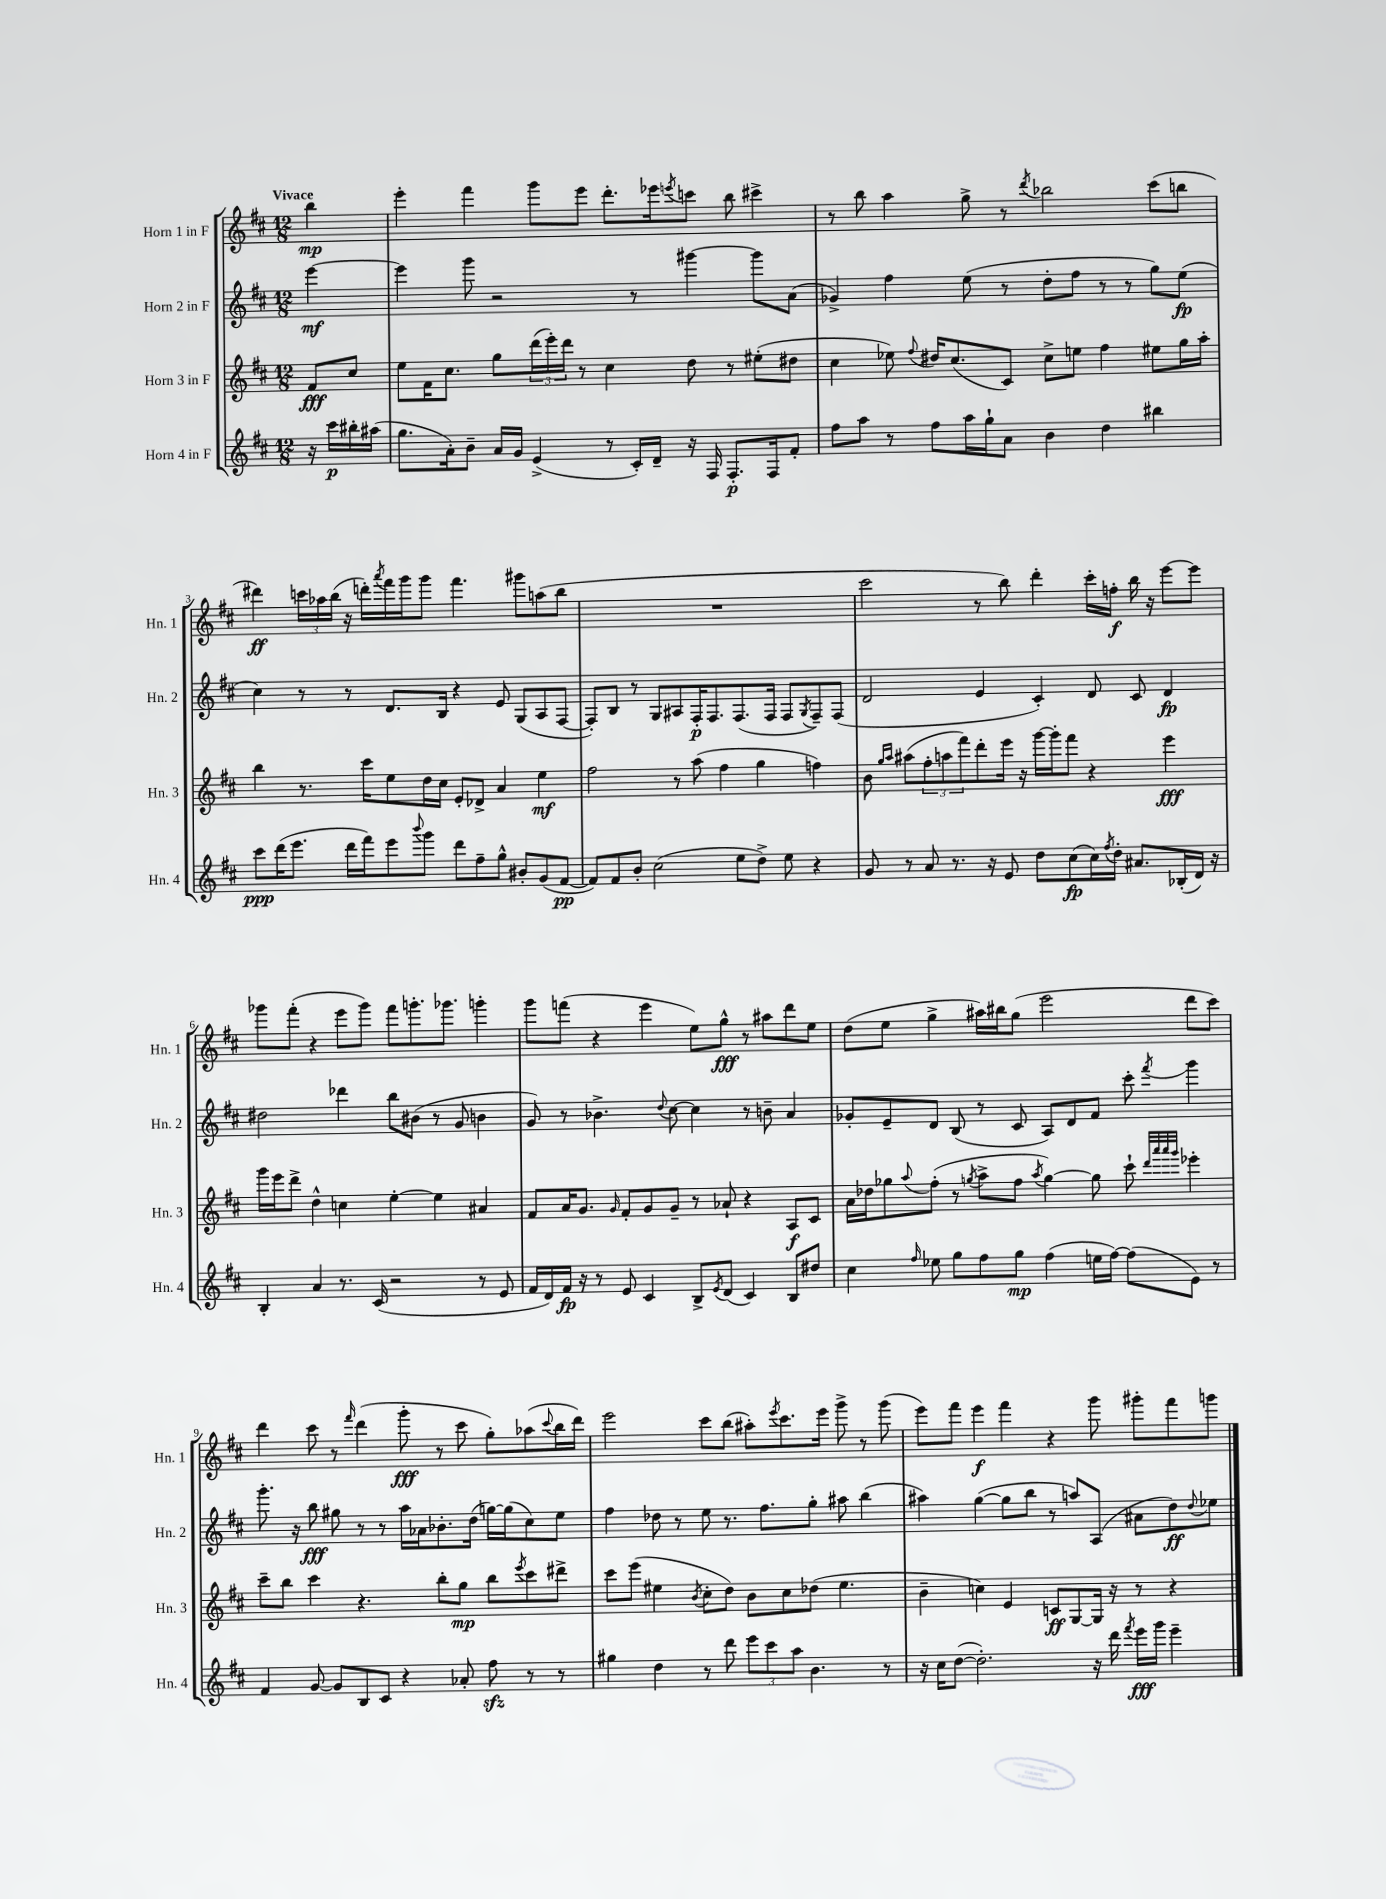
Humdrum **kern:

**kern	**kern	**kern	**kern
*staff4	*staff3	*staff2	*staff1
*clefG2	*clefG2	*clefG2	*clefG2
*k[f#c#]	*k[f#c#]	*k[f#c#]	*k[f#c#]
*M12/8	*M12/8	*M12/8	*M12/8
16r	8f#/L	[4eee\	4bb\
16ccc#\LL	.	.	.
16bb#'\	8cc#/J	.	.
(16aa#\JJ	.	.	.
=	=	=	=
8.gg\L	8ee\L	4eee\]	4eee'\
.	16f#\K	.	.
16a'\k)	8.cc#\J	.	.
8b~\J	.	8ggg\	4fff#\
16a/LL	8gg\L	2r	.
16g/JJ	.	.	.
(4e^/	(24ddd\L	.	8ggg\L
.	24eee'\)	.	.
.	24ddd\JJ	.	.
.	8r	.	8eee\J
8r	4cc#\	.	8.ddd'\L
16c#'/LL)	.	8r	.
16d~/JJ	.	.	16eee-\k
.	.	.	8qeee/
16r	8dd\	[4ggg#\	8ccc\J
16F#/	.	.	.
8.F#'/L	8r	.	8bb\
.	(8ee#'\L	8ggg#\]L	4ccc#^\
16F#/k	.	.	.
8f#'/J	8dd#\J	(8a\J	.
=	=	=	=
8ff#\L	4cc#\	4g-^/)	8r
8aa\J	.	.	8bb\
8r	8ee-\)	4ff#\	4aa\
.	8qqff#/	.	.
8ff#\L	16dd#/LK	.	.
.	(8.cc#/	.	.
16aa\L	.	(8ee\	8gg^\
16gg`\J	.	.	.
8a\J	8c#/J)	8r	8r
.	.	.	8qddd/
4b\	8cc#^\L	8dd'\L	2bb-\
.	8ee\J	8ff#\J	.
4dd\	4ff#\	8r	.
.	.	8r	.
4bb#\	8ee#\L	8gg\L)	(8ccc#\L
.	16gg\L	(8ee\J	8bb\J
.	16aa'\JJ	.	.
=	=	=	=
8ccc#\L	4bb\	4cc#\)	4ddd#\)
(16ddd\K	.	.	.
8.eee\J	.	.	.
.	8.r	8r	24ccc\LL
.	.	.	24aa-\
.	.	.	(24bb\JJ
16ddd\LL	.	8r	16r
16fff#\J)	16ccc#\LK	.	16ddd'\LL)
.	.	.	8qaaa/
8eee\	8ee\	8.d/L	16fff#\
.	.	.	16ggg\J
8qqbbb/	.	.	.
8ggg\J	16dd\L	.	8ggg\J
.	16cc#\JJ	16B/Jk	.
8ddd\L	8e'/L	4r	4.fff#\
8ff#~\	8d-^/J	.	.
8gg^^\J	4a/	8e/	.
8b#'/L	.	(8G/L	8ggg#\L
(8g/	4ee\	8A/	(8aa\
[8f#/J	.	[8F#/J	8bb\J
=	=	=	=
8f#/]L)	2ff#\	8F#'/]L)	1.r
8f#/	.	8B/J	.
8b'/J	.	8r	.
(2cc#\	.	8G/L	.
.	8r	8A#/	.
.	(8aa\	16F#'/K	.
.	.	8.F#/	.
.	4ff#\	.	.
8ee\L	.	(8.F#/	.
8dd^\J)	4gg\	.	.
.	.	16F#/Jk	.
8ee\	.	8F#/L	.
.	.	8qG/	.
4r	4ff\)	8F#~/)	.
.	.	(8F#/J	.
=	=	=	=
8g/	8b\	2d/	2ccc#\
.	16qqgg/LL	.	.
.	16qqaa/JJ	.	.
8r	(8aa#\L	.	.
8a/	12ff#'\	.	.
.	12aa\	.	.
8.r	.	.	.
.	12fff#\)	.	.
.	8ddd'\	4e/	8r
16r	.	.	.
8e/	16eee\Jk	.	8bb\)
.	16r	.	.
8dd\L	[16ggg\LL	4c#'/)	4ddd'\
.	16ggg'\]J	.	.
(8cc#\	8fff#\J	.	.
16cc#\L)	4r	8d/	16ccc#'\LL
8qff#/	.	.	.
16dd'\JJ	.	.	16ff'\JJ
8.a#/L	.	8c#/	16bb\
.	.	.	16r
.	4eee\	4d/	[8eee\L
(16B-'/L	.	.	.
16d/JJ)	.	.	8eee\]J
16r	.	.	.
=	=	=	=
4B'/	16ggg\LL	2dd#\	8ggg-\L
.	16eee\J	.	.
.	8ddd^\J	.	(8fff#'\J
4a/	4dd^^\	.	4r
8.r	4cc\	4ddd-\	8eee\L
.	.	.	8ggg-\J)
(16c#/	.	.	.
2r	[4ee'\	8bb\L	8fff#\L
.	.	(8b#\J	8.ggg'\
.	4ee\]	8r	.
.	.	.	8.ggg-\J
.	.	8g/	.
8r	4a#/	4b\	4ggg'\
8e/	.	.	.
=	=	=	=
16f#/LL	8f#/L	8g/)	8ggg\L
16d/)	.	.	.
16f#/JJ	16a/K	8r	(8fff\J
16r	8.g/J	.	.
8r	.	4.b-^\	4r
.	16qqg/	.	.
8e/	8f#'/L	.	.
4c#/	8g/	.	4eee\
.	.	8qqdd/	.
.	8g~/J	[8cc#\	.
8B^/L	8r	4cc#\]	8ee\L)
8qe/	.	.	.
(8d/J	8a-`/	.	8gg^^\J
4c#/)	4r	8r	8r
.	.	8b~\	8aa#\L
8B/L	8A/L	4a/	8ddd\
8dd#/J	8c#/J	.	8ee\J
=	=	=	=
4cc#\	16a\LL	8g-'/L	(8dd\L
.	16dd-\J	.	.
.	8gg-\	8e~/	8ee\J
16qqff#/	8qqaa/	.	.
8ee-\	(8ff#'\J	8d/J	4gg^\
8gg\L	8r	(8B/	.
.	8qgg/	.	.
8ff#\	8aa^\L	8r	16aa#\LL)
.	.	.	16bb#\J
8gg\J	8ff#\J	8c#/	(8gg\J
.	8qaa/	.	.
(4ff#\	[4gg\)	8A/L)	2eee\
.	.	8d/	.
16ee\LL	8gg\]	8f#/J	.
[16ff#\JJ)	.	.	.
(8ff#\]L	8ccc#`\	8ccc#'\	.
.	32qqddd/LLL	.	.
.	32qqaaa/	.	.
.	32qqaaa/	.	.
.	32qqggg/JJJ	8qfff#/	.
8e\J)	4eee-'\	4ggg\	8ddd\L
8r	.	.	8ccc#\J)
=	=	=	=
4f#/	8ccc#~\L	8.ggg'\	4ddd\
.	8bb\J	.	.
.	.	16r	.
[8g/	4ccc#\	8bb\	8ccc#\
8g/]L	.	8gg#\	8r
.	.	.	16qqfff#/
8B/	4.r	8r	(4ddd\
8c#/J	.	8r	.
4r	.	16aa\LL	8ggg'\
.	.	16a-\J	.
.	8bb'\L	8.b-'\	8r
8a-'/	8gg\J	.	8ccc#\
.	.	(16dd\Jk	.
8ff#\	8bb\L	[16gg\LL)	8gg'\L)
.	.	(16gg\]J	.
.	8qeee/	.	.
8r	8ccc#\	8cc#\)	(8aa-\
.	.	.	8qqccc#/
8r	8ddd#^\J	8ee\J	16bb\L
.	.	.	16ddd\JJ)
=	=	=	=
4gg#\	8ccc#\L	4ff#\	2eee\
.	(8eee\J	.	.
4dd\	4ee#\	8dd-\	.
.	.	8r	.
.	8qb/	.	.
8r	8cc#'\L	8ee\	8ccc#\L
8ddd\	8dd\J)	8.r	(8bb\J
12eee\L	8b\L	.	8aa#'\L)
.	.	8.ff#\L	.
12ccc#\	.	.	.
.	.	.	8qeee/
.	8cc#\	.	8.ccc#\
12aa\J	.	.	.
4.b\	(8dd-\J	8gg'\J	.
.	.	.	16eee\Jk
.	4.ee#\	8aa#\	8ggg^\
.	.	(4bb\	8r
8r	.	.	(8ggg\
=	=	=	=
16r	4b~\	4aa#\)	8eee\L)
16cc#\LK	.	.	.
([8dd\J	.	.	8fff#\J
2.dd'\])	4cc\)	([4gg\	4eee\
.	4e/	8gg\]L	4fff#\
.	.	8bb\J	.
.	8c/L	8r	4r
.	[8G/	8aa/L)	.
16r	16G/]Jk	(8A/J	8ggg\
16ddd\	16r	.	.
8qfff#/	.	.	.
16eee\LL	8r	8a#\L	8ggg#'\L
16ggg\JJ	.	.	.
4eee~\	4r	8dd\)	8fff#\
.	.	8qqdd/	.
.	.	8ee-\J	8ggg\J
==	==	==	==
*-	*-	*-	*-
